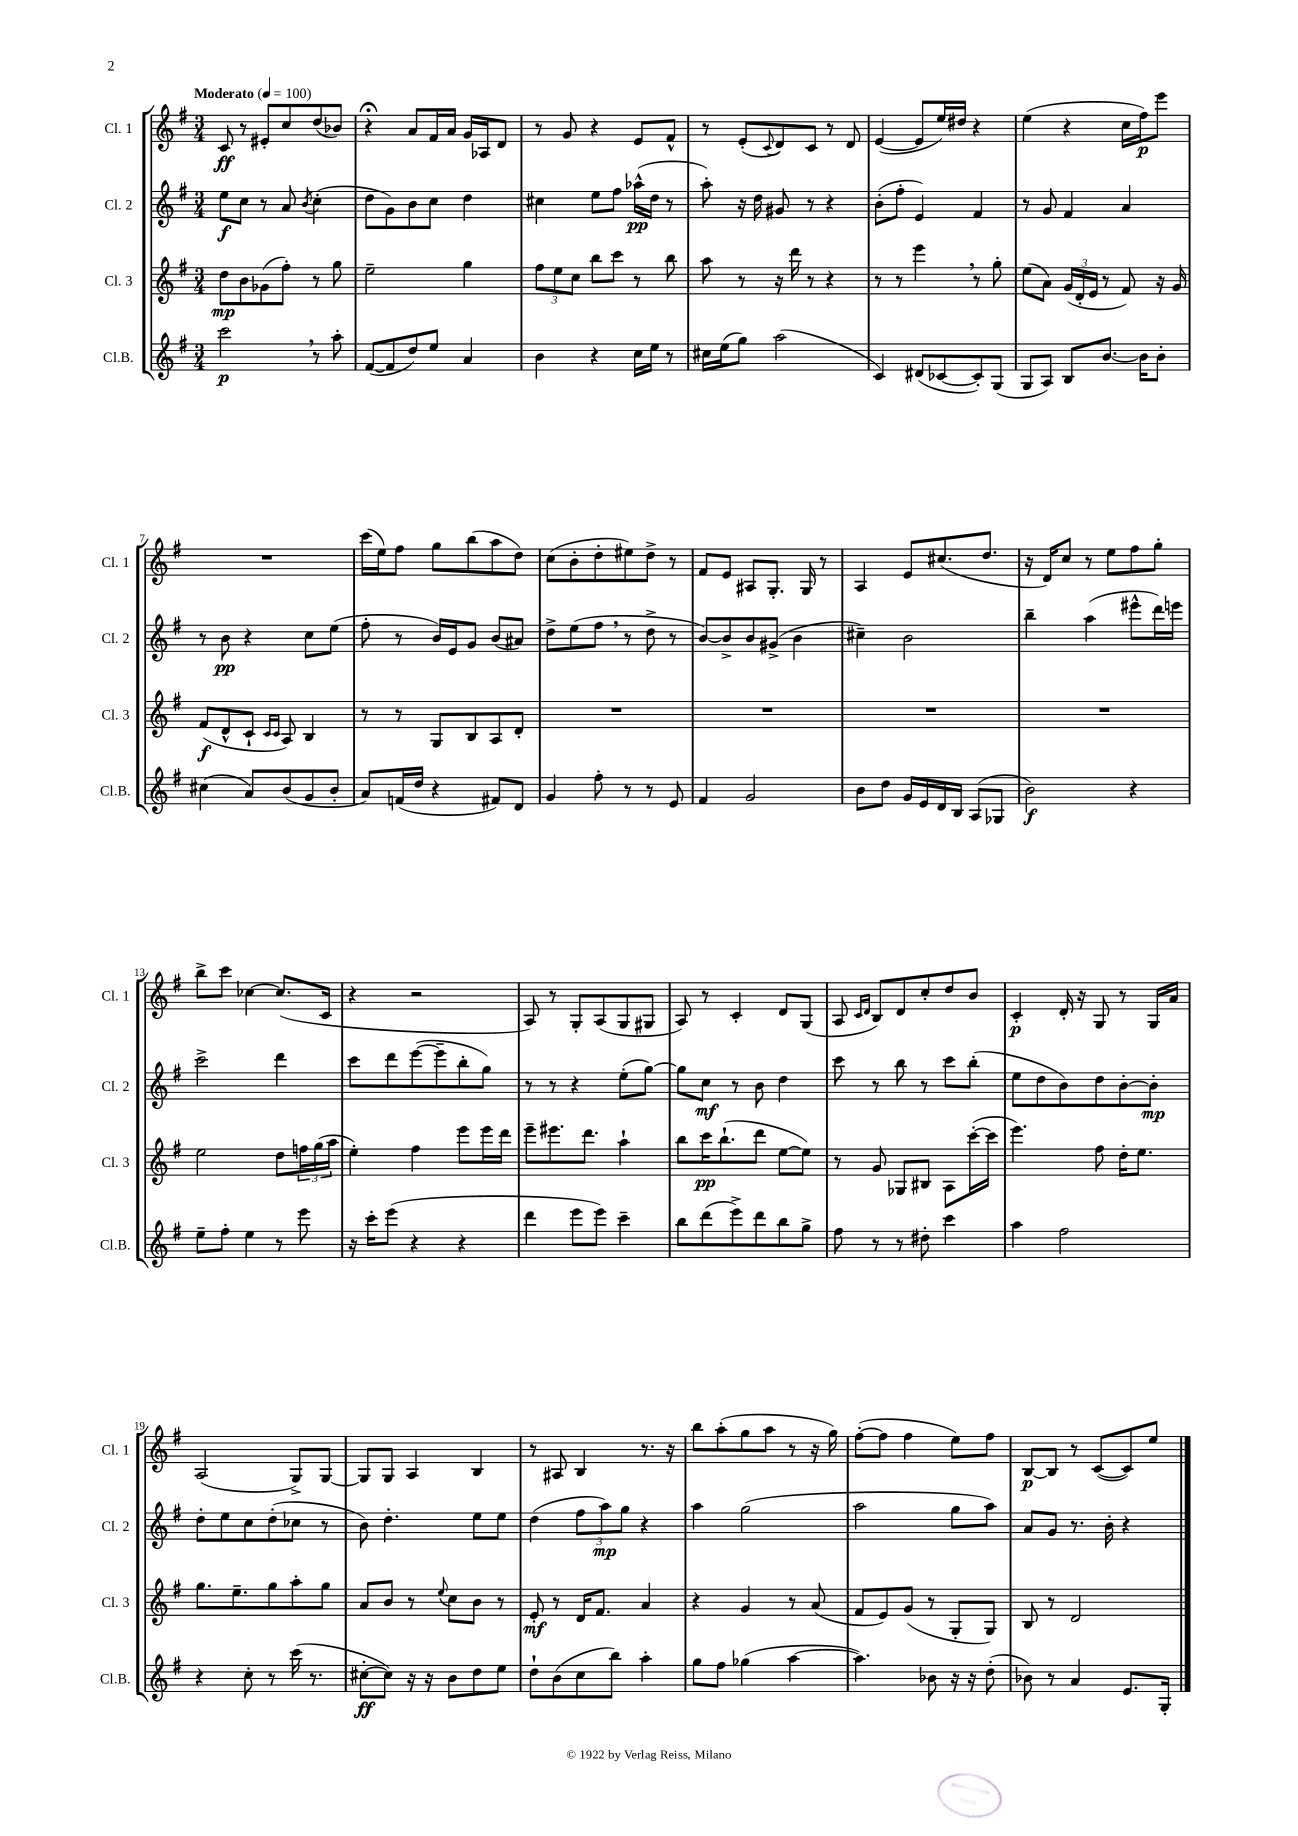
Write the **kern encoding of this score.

**kern	**kern	**kern	**kern
*staff4	*staff3	*staff2	*staff1
*clefG2	*clefG2	*clefG2	*clefG2
*k[f#]	*k[f#]	*k[f#]	*k[f#]
*M3/4	*M3/4	*M3/4	*M3/4
*MM100	*MM100	*MM100	*MM100
2ccc\	8dd\L	8ee\L	8c/
.	8b\	8cc\J	8r
.	(8g-\	8r	8e#'/L
.	8ff#'\J)	8a/	8cc/
.	.	8qb/	.
8r	8r	(4cc'\	(8dd/
8aa'\	8gg\	.	8b-/J)
=	=	=	=
([8f#/L	2ee~\	8dd\L	4r;
8f#/]	.	8g\)	.
8dd/)	.	8b\	8a/L
8ee/J	.	8cc\J	16f#/L
.	.	.	16a/JJ
4a/	4gg\	4dd\	16g/LL
.	.	.	16A-/J
.	.	.	8d/J
=	=	=	=
4b\	12ff#\L	4cc#\	8r
.	12ee\	.	.
.	.	.	8g/
.	12cc\J	.	.
4r	8bb\L	8ee\L	4r
.	8ccc\J	8ff#\J	.
16cc\LL	8r	(16aa-^^\LL	8e/L
16ee\JJ	.	16dd\JJ	.
8r	8bb\	8r	8f#^^/J
=	=	=	=
16cc#\LL	8aa\	8aa'\)	8r
(16ee\J	.	.	.
8gg\J)	8r	16r	(8e'/L
.	.	16dd\	.
.	.	.	8qqc/
(2aa\	16r	8g#/	8d/)
.	16ddd\	.	.
.	8r	8r	8c/J
.	4r	4r	8r
.	.	.	8d/
=	=	=	=
4c/)	8r	(8b'\L	([4e/
.	8r	8ff#'\J	.
(8d#/L	4eee\	4e/)	8e/]L
[8c-/	.	.	16ee/L)
.	.	.	16dd#/JJ
8c-'/])	8r	4f#/	4r
(8G/J	8gg'\	.	.
=	=	=	=
8G/L	(8ee\L	8r	(4ee\
8A/J)	8a\J)	8g/	.
8B/L	(24g/LL	4f#/	4r
.	24d'/	.	.
.	24e/JJ	.	.
[8.b/J	8r	.	.
.	8f#/)	4a/	16cc\LL
16b\]LK	.	.	16ff#\J)
8b'\J	16r	.	8eee\J
.	16g/	.	.
=	=	=	=
(4cc#\	(8f#/L	8r	2.r
.	8d^^/	8b\	.
8a/L)	8c`/J	4r	.
.	16qqc/LL	.	.
.	16qqc/JJ	.	.
(8b/	8A/)	.	.
8g/	4B/	8cc\L	.
8b'/J	.	(8ee\J	.
=	=	=	=
8a/L)	8r	8ff#'\	(16ccc\LL
.	.	.	16ee\J)
(16f/L	8r	8r	8ff#\J
16dd/JJ	.	.	.
4r	8G/L	16b/LL)	8gg\L
.	.	16e/J	.
.	8B/	8g/J	(8bb\
8f#/L)	8A/	(8b/L	8aa\
8d/J	8d'/J	8a#/J)	8dd\J)
=	=	=	=
4g/	2.r	8dd^\L	(8cc\L
.	.	(8ee\	8b'\
8ff#'\	.	8ff#\J	8dd'\
8r	.	8r	8ee#\)
8r	.	8dd^\	8dd^\J
8e/	.	8r	8r
=	=	=	=
4f#/	2.r	[8b/L)	8f#/L
.	.	8b^/]	8e/J
2g/	.	8b/	8A#/L
.	.	(8g#^/J	8.G'/J
.	.	4b\	.
.	.	.	16G/
.	.	.	8r
=	=	=	=
8b\L	2.r	4cc#~\)	4A/
8dd\J	.	.	.
16g/LL	.	2b\	8e/L
16e/	.	.	.
16d/	.	.	(8.cc#/
16B/JJ	.	.	.
(8A/L	.	.	.
.	.	.	8.dd/J
8G-/J	.	.	.
=	=	=	=
2b\)	2.r	4bb~\	16r
.	.	.	16d/LK)
.	.	.	8cc/J
.	.	(4aa\	8r
.	.	.	8ee\L
4r	.	8eee#^^\L	8ff#\
.	.	16ddd\L)	8gg'\J
.	.	16eee\JJ	.
=	=	=	=
8ee~\L	2ee\	2ccc^\	8bb^\L
8ff#'\J	.	.	8ccc\J
4ee\	.	.	[4cc-\
8r	8dd\L	4ddd\	(8.cc-/]L
8eee\	24ff\L	.	.
.	(24gg\	.	.
.	.	.	16c/Jk
.	24aa\JJ	.	.
=	=	=	=
16r	4ee'\)	8ccc\L	4r
16ccc'\LK	.	.	.
(8eee\J	.	8ddd\	.
4r	4ff#\	([8eee\	2r
.	.	8eee~\]	.
4r	8eee\L	8bb'\	.
.	16eee\L	8gg\J)	.
.	16ddd\JJ	.	.
=	=	=	=
4ddd\	8eee~\L	8r	8A/)
.	8.eee#\	8r	8r
8eee\L	.	4r	8G'/L
.	8.ddd\J	.	.
8eee\J)	.	.	(8A/
4ccc~\	4aa`\	(8ee'\L	8G/
.	.	[8gg\J)	8G#/J
=	=	=	=
8bb\L	8bb\L	8gg\]L	8A/)
(8ddd\	16ccc\K	8cc\J	8r
.	(8.bb`\	.	.
8eee^\)	.	8r	4c'/
8ddd\	8ddd\J	8b\	.
8bb\	[8ee\L	4dd\	8d/L
8gg^\J	8ee\]J)	.	(8G/J
=	=	=	=
8ff#\	8r	8ccc\	8A/
.	.	.	16qqc/LL
.	.	.	16qqd/JJ
8r	8g/	8r	8B/L)
8r	8G-/L	8bb\	8d/
8dd#'\	8B#/J	8r	8cc'/
4ccc\	8A\L	8ccc\L	8dd/
.	([16ccc'\L	(8bb'\J	8b/J
.	16ccc\]JJ	.	.
=	=	=	=
4aa\	4.eee\)	8ee\L	4c'/
.	.	8dd\	.
2ff#\	.	8b\)	16d'/
.	.	.	16r
.	8ff#\	8dd\	8G/
.	16dd'\LK	[8b'\	8r
.	8.ee\J	.	.
.	.	8b'\]J	16G/LL
.	.	.	16a/JJ
=	=	=	=
4r	8.gg\L	8dd'\L	(2A/
.	.	8ee\	.
.	8.ee~\	.	.
8cc'\	.	8cc\	.
8r	8gg\	(8dd'\	.
(16ccc\	8aa'\	8cc-\J	8G^/L)
8.r	.	.	.
.	8gg\J	8r	[8G/J
=	=	=	=
[8cc#'\L	8a/L	8b\)	8G/]L
8cc#\]J)	8b/J	4.dd'\	8G/J
16r	8r	.	4A/
16r	.	.	.
.	8qqee/	.	.
8b\L	8cc\L	.	.
8dd\	8b\J	8ee\L	4B/
8ee\J	8r	8ee\J	.
=	=	=	=
8dd`\L	8e'/	(4dd\	8r
(8b\	8r	.	8A#/
8cc\	16d/LK	12ff#\L	4B/
.	8.f#/J	.	.
.	.	12aa\)	.
8bb\J)	.	.	.
.	.	12gg\J	.
4aa'\	4a/	4r	8.r
.	.	.	16r
=	=	=	=
8gg\L	4r	4aa\	8bb\L
8ff#\J	.	.	(8aa'\
(4gg-\	4g/	(2gg\	8gg\
.	.	.	8aa\J
[4aa\	8r	.	8r
.	(8a/	.	16r
.	.	.	16gg\)
=	=	=	=
4.aa\])	8f#/L	2aa\	([8ff#'\L
.	8e/)	.	8ff#\]J
.	(8g/J	.	4ff#\
8b-\	8r	.	.
16r	8G'/L	8gg\L	8ee\L)
16r	.	.	.
(8dd'\	8G/J)	8aa\J)	8ff#\J
=	=	=	=
8b-\)	8B/	8a/L	[8B/L
8r	8r	8g/J	8B/]J
4a/	2d/	8.r	8r
.	.	.	([8c/L
.	.	16b'\	.
8.e/L	.	4r	8c/])
.	.	.	8ee/J
16G'/Jk	.	.	.
==	==	==	==
*-	*-	*-	*-
